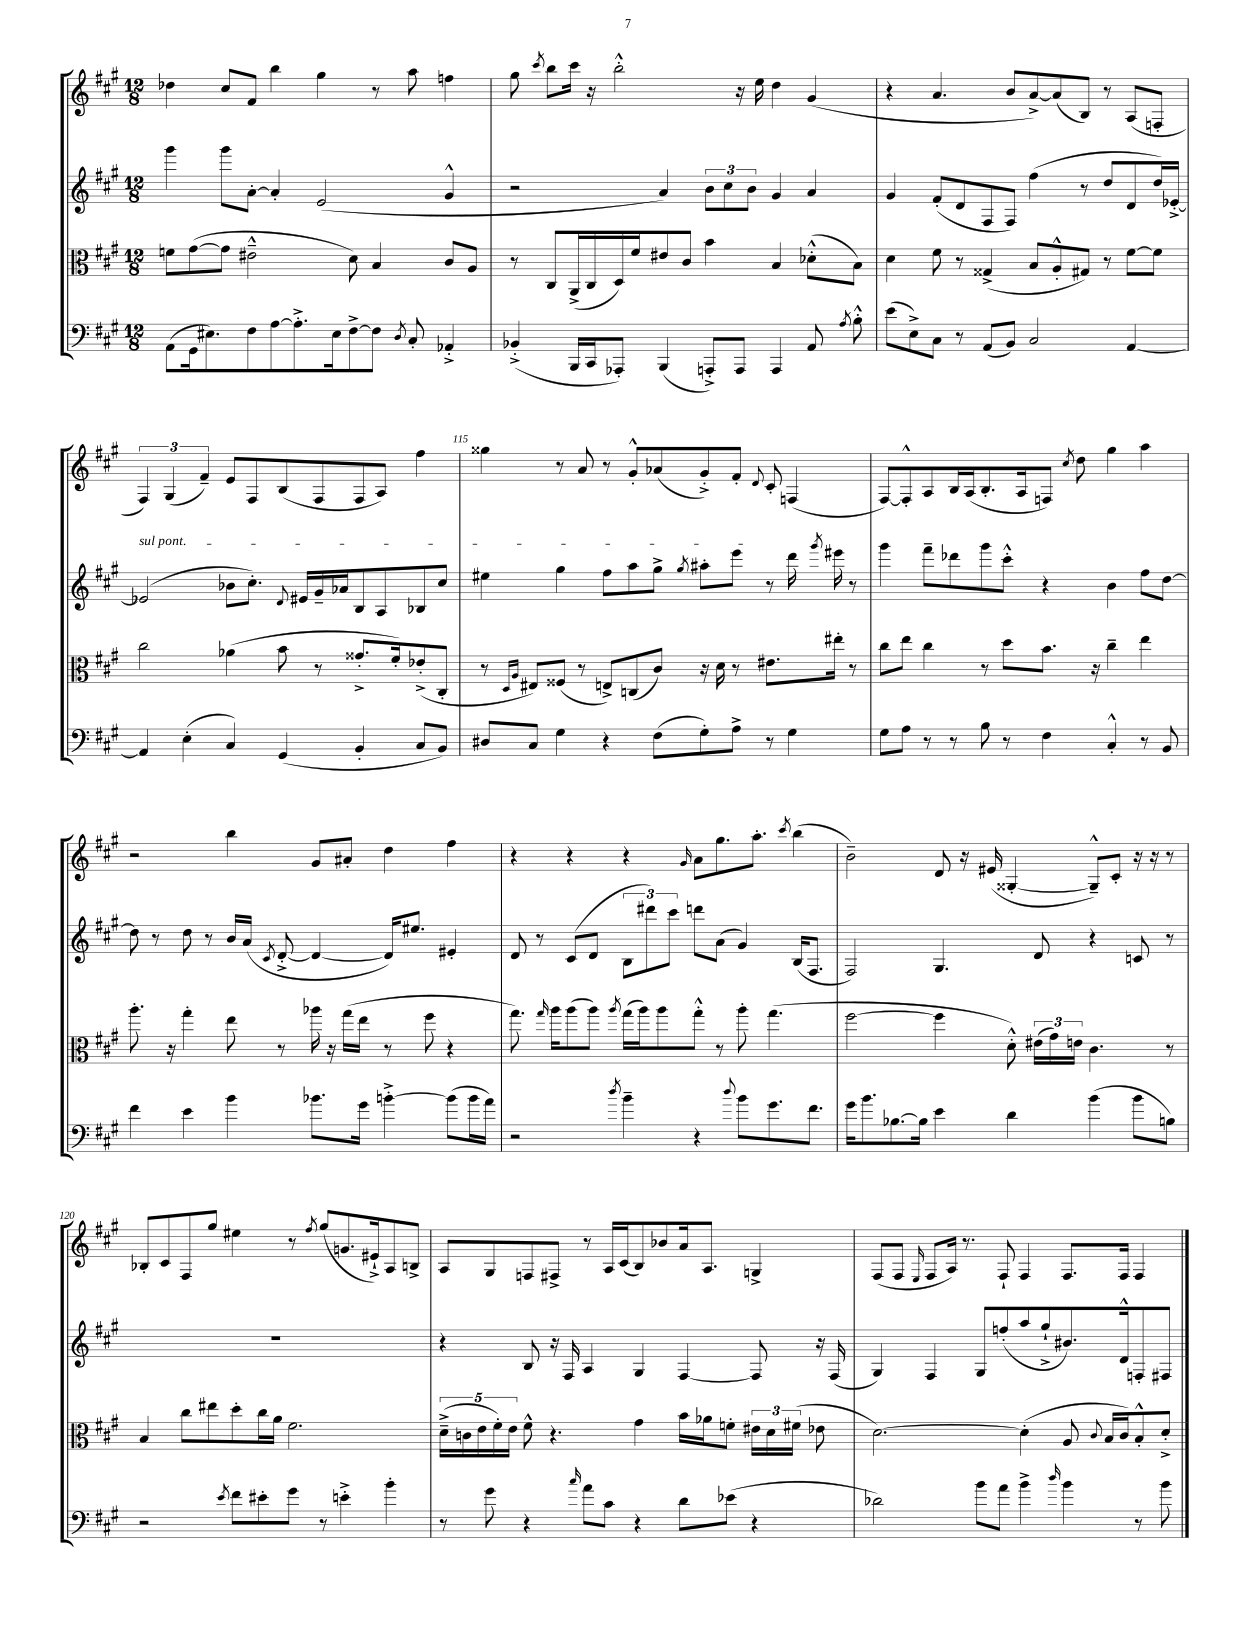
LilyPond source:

<<
\new StaffGroup <<
\new Staff = "s0" {
    \clef treble \key a \major \numericTimeSignature \time 12/8
    \autoBeamOff des''4 cis''8[ fis'8] b''4 gis''4 r8 a''8 f''4 |
    gis''8 \acciaccatura { cis'''8 } b''8[ cis'''16] r16 b''2-.-^ r16 e''16 d''4 gis'4( |
    r4 a'4. b'8[ a'8~->) a'8( b8]) r8 a8[( f8]-. |
    \tuplet 3/2 { fis4) gis4( fis'4--) } e'8[ fis8 b8( fis8 fis8 a8]) fis''4 |
    gisis''4 r8 a'8 r8 gis'8[-.-^ aes'8( gis'8-.->) fis'8]-. \appoggiatura { d'8 } cis'8-. f4( |
    fis8[~) fis8-.-^ a8 b16 a16( b8.-. a16 f8]) \acciaccatura { cis''8 } d''8 gis''4 a''4 |
    r2 b''4 gis'8[ ais'8]-. d''4 fis''4 |
    r4 r4 r4 \grace { gis'16 } a'8[ gis''8. a''8.]-. \acciaccatura { cis'''8 } b''4( |
    b'2--) d'8 r16 eis'16( gisis4~-. gisis8[---^) cis'8]-. r16 r16 r8 |
    bes8[-. cis'8 fis8 gis''8] eis''4 r8 \acciaccatura { fis''8 } gis''8[( g'8. eis'16-!->) a8 b8]-> |
    a8[ gis8 f8 fis8]-> r8 a16[ cis'16( b8) bes'8 a'16 a8.] g4-> |
    fis8[( fis8] \grace { e16 } fis8[ a16]) r8. fis8-! fis4 fis8.[ fis16] fis4 \bar "|." |
}
\new Staff = "s1" {
    \clef treble \key a \major \numericTimeSignature \time 12/8
    \autoBeamOff gis'''4 gis'''8[ a'8]~-. a'4-. e'2( gis'4-^ |
    r2 a'4) \tuplet 3/2 { b'8[ cis''8 b'8] } gis'4 a'4 |
    gis'4 fis'8[-.( d'8 fis8 fis8]) fis''4( r8 d''8[ d'8 d''16) ees'16]~-.-> |
    \once \override TextSpanner.bound-details.left.text = \markup { \italic "sul pont." } ees'2\startTextSpan( bes'8[ cis''8.]-.) \appoggiatura { d'8 } eis'16[ gis'16-- aes'16 b8 a8 bes8 cis''8] |
    eis''4 gis''4 fis''8[ a''8 gis''8]-> \acciaccatura { gis''8 } ais''8[-. e'''8]\stopTextSpan r8 d'''16 \acciaccatura { gis'''8 } eis'''16 r8 |
    gis'''4 fis'''8[-- des'''8 gis'''8 cis'''8]-.-^ r4 b'4 fis''8[ d''8]~ |
    d''8 r8 d''8 r8 b'16[ a'16]( \acciaccatura { cis'8 } d'8~-.-> d'4~ d'16[) eis''8.] eis'4-. |
    d'8 r8 cis'8[( d'8] \tuplet 3/2 { b8[ dis'''8) cis'''8] } d'''8[ a'8]( gis'4) b16[( fis8.] |
    fis2) gis4. d'8 r4 c'8 r8 |
    R1. |
    r4 b8 r16 fis16 a4 gis4 fis4~ fis8 r16 fis16( |
    gis4) fis4 gis8[ f''8-.( a''8 gis''8-!-> bis'8.) d'16-^ f8-. fis8] \bar "|." |
}
\new Staff = "s2" {
    \clef alto \key a \major \numericTimeSignature \time 12/8
    \autoBeamOff f'8[ gis'8~( gis'8] eis'2---^ d'8) b4 cis'8[ a8] |
    r8 cis8[ a,16->( cis16 d16) fis'16 eis'8 cis'8] b'4 b4 des'8[-.-^( b8]) |
    d'4 fis'8 r8 gisis4->( b8[ a8-.-^ gis8]) r8 fis'8[~ fis'8] |
    cis''2 aes'4( b'8 r8 gisis'8.[-.-> fis'16-.) ees'8-.->( cis8]-. |
    r8 \grace { d16[ a16] } eis8[) fisis8]( r8 e8[->) c8( cis'8]) r16 d'16 r8 eis'8.[ eis''16]-. r8 |
    cis''8[ e''8] cis''4 r8 d''8[ b'8.] r16 cis''4-- e''4 |
    a''8.-. r16 gis''4-. e''8 r8 aes''16 r16 gis''16[( e''16] r8 fis''8 r4 |
    gis''8.) \grace { gis''16 } a''16[ a''8( a''8]) \acciaccatura { a''8 } gis''16[( a''16) a''8 gis''8]-.-^ r8 a''8-. gis''4.( |
    fis''2~ fis''4 d'8-.-^) \tuplet 3/2 { eis'16[( gis'16) e'16] } cis'4. r8 |
    b4 cis''8[ eis''8 d''8-. cis''16 a'16] fis'2. |
    \tuplet 5/4 { d'16[--->( c'16 e'16 fis'16-.) e'16] } fis'8-^ r4. gis'4 b'16[ aes'16 f'8]-. \tuplet 3/2 { eis'16[ d'16 fis'16]( } ees'8 |
    d'2.~) d'4-.( a8 \appoggiatura { cis'8 } b16[ cis'16) b8-.-^ d'8]-.-> \bar "|." |
}
\new Staff = "s3" {
    \clef bass \key a \major \numericTimeSignature \time 12/8
    \autoBeamOff a,8[( gis,16 eis8.) fis8 a8~ a8.-.-> eis16 fis8~-> fis8] \acciaccatura { d8 } cis8-. aes,4-.-> |
    bes,4-.->( b,,16[ cis,16 aes,,8]-.) b,,4( a,,8[-.->) a,,8] a,,4 a,8 \acciaccatura { a8 } b8-.-^ |
    e'8[( e8->) cis8] r8 a,8[( b,8]) cis2 a,4~ |
    a,4 e4-.( cis4) gis,4( b,4-. cis8[ b,8]) |
    dis8[ cis8] gis4 r4 fis8[( gis8-.) a8]-> r8 gis4 |
    gis8[ a8] r8 r8 b8 r8 fis4 cis4-.-^ r8 b,8 |
    fis'4 e'4 b'4 bes'8.[ gis'16] b'4~-.-> b'8[( b'16 a'16]) |
    r2 \acciaccatura { d''8 } b'4-- r4 \appoggiatura { d''8 } b'8[ gis'8. fis'8.] |
    gis'16[ b'8. bes8.~ bes16] e'4 d'4 b'4( b'8[ b8]) |
    r2 \acciaccatura { e'8 } fis'8[ eis'8-. gis'8] r8 e'4-.-> b'4-. |
    r8 gis'8 r4 \grace { cis''16 } a'8[ cis'8] r4 d'8[ ees'8]( r4 |
    des'2) b'8[ a'8] b'4-> \grace { d''16 } b'4 r8 b'8 \bar "|." |
}
>>
>>
\layout { \context { \Score currentBarNumber = #111 \override BarNumber.break-visibility = ##(#f #t #t) barNumberVisibility = #(every-nth-bar-number-visible 5) } }
